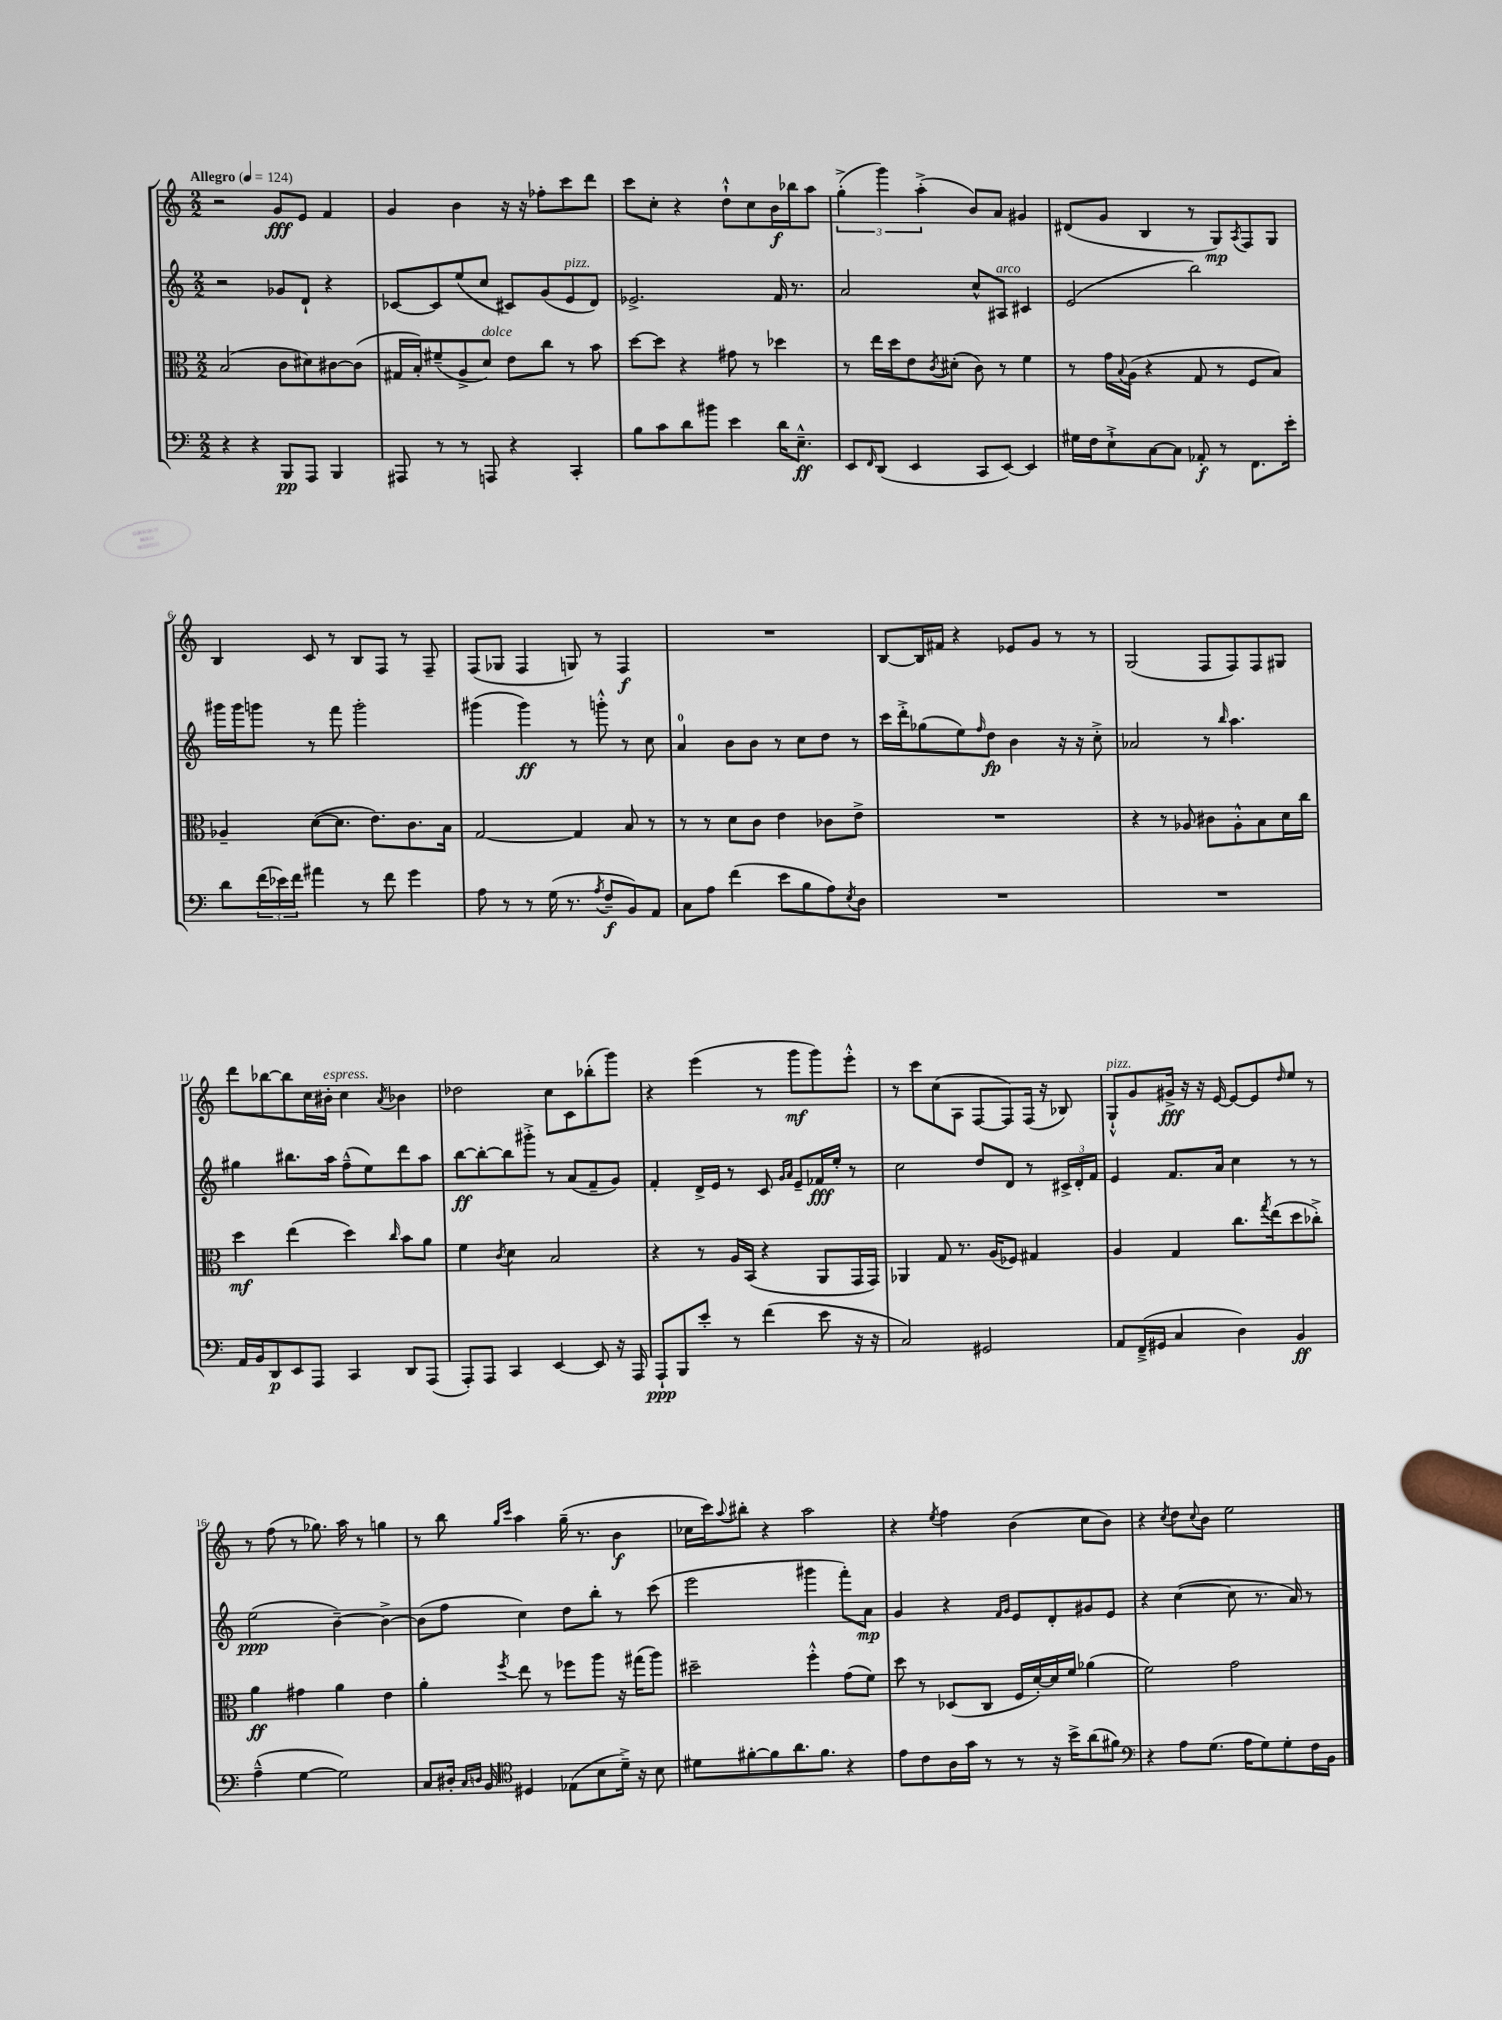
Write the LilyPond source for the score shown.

<<
\new StaffGroup <<
\new Staff = "s0" {
    \clef treble \key c \major \numericTimeSignature \time 2/2 \tempo "Allegro" 4 = 124
    r2 g'8\fff e'8 f'4 |
    g'4 b'4 r16 r16 fes''8-. c'''8 d'''8 |
    c'''8 c''8-. r4 d''8-!-^ c''8 b'16\f bes''16 a''8 |
    \tuplet 3/2 { g''4-.->( g'''4) a''4-.->( } b'8) a'8 gis'4 |
    dis'8( g'8 b4 r8 g8\mp) \acciaccatura { a8 } f8 g8 |
    b4 c'8 r8 b8 f8 r8 f8-- |
    f8( ges8 f4 g8) r8 f4\f |
    R1 |
    b8~ b16 fis'16 r4 ees'8 g'8 r8 r8 |
    g2( f8 f8) f8 gis8 |
    d'''8 bes''8~ bes''8 c''16 bis'16-.^\markup { \italic "espress." } c''4 \acciaccatura { a'8 } bes'4 |
    des''2 c''8 c'8 bes''8-.( g'''8) |
    r4 e'''4( r8 g'''8\mf g'''8) e'''8-.-^ |
    r8 c'''8 c''8( a8 f8~ f8) f16( r16 bes8) |
    g8-!-^^\markup { \italic "pizz." } g'8 gis'16->\fff r16 r16 e'16~ e'8~ e'8 \grace { d''16 } e''8 r8 |
    r8 f''8( r8 ges''8.) a''16 r8 g''4 |
    r8 b''8 \grace { g''16 c'''16 } a''4 g''16--( r8. b'4\f |
    ces''16 c'''16) \appoggiatura { a''8 } bis''8-. r4 a''2 |
    r4 \acciaccatura { e''8 } f''4 b'4( c''8 b'8) |
    r4 \acciaccatura { c''8 } d''8 \appoggiatura { c''8 } b'8 e''2 \bar "|." |
}
\new Staff = "s1" {
    \clef treble \key c \major \numericTimeSignature \time 2/2
    r2 ges'8 d'8-! r4 |
    ces'8~ ces'8 e''8( c''8 cis'8) g'8( e'8^\markup { \italic "pizz." } d'8) |
    ees'2.-> f'16 r8. |
    a'2 c''8-^ ais8^\markup { \italic "arco" } cis'4 |
    e'2( b''2) |
    gis'''16 gis'''16 g'''8 r8 f'''8 g'''2-. |
    gis'''4( gis'''4\ff) r8 g'''8-.-^ r8 c''8 |
    a'4-0 b'8 b'8 r8 c''8 d''8 r8 |
    c'''16 d'''16-.-> ges''8( e''8) \grace { f''16 } d''8\fp b'4 r16 r16 c''8-.-> |
    aes'2 r8 \grace { b''16 } a''4. |
    gis''4 bis''8. a''16 f''8---^( e''8) d'''8 a''8 |
    b''8~\ff b''8~-. b''8 gis'''8-.-> r8 a'8( f'8-- g'8) |
    f'4-. d'16-> e'16 r8 c'8 \grace { g'16 a'16 } e'8-- fes'16\fff e''16-. r8 |
    c''2 d''8 d'8 r8 \tuplet 3/2 { cis'16-> d'16-. f'16 } |
    e'4 f'8. a'16 c''4 r8 r8 |
    e''2\ppp( b'4~--) b'4~-> |
    b'8( f''8 c''4) d''8 b''8-. r8 c'''8( |
    e'''2 gis'''4 f'''8-.) a'8\mp |
    g'4 r4 \grace { f'16 g'16 } e'8 d'8-. gis'8 e'8 |
    r4 c''4~( c''8 r8. a'16) r8 \bar "|." |
}
\new Staff = "s2" {
    \clef alto \key c \major \numericTimeSignature \time 2/2
    b2( c'8 dis'8) cis'8~ cis'8( |
    gis16 b16-.) fis'8--( a8-> d'8^\markup { \italic "dolce" }) e'8 c''8 r8 b'8 |
    d''8~ d''8 r4 gis'8 r8 des''4 |
    r8 e''16 d''16 e'8 \acciaccatura { c'8 } dis'8-.( c'8) r8 f'4 |
    r8 g'16 \appoggiatura { b8 } a16( r4 g8 r8 f8 b8) |
    aes4-- d'8~( d'8. e'8.) c'8. b16 |
    g2~ g4 b8 r8 |
    r8 r8 d'8 c'8 e'4 ces'8 e'8-> |
    R1 |
    r4 r8 aes8 cis'8 aes8-.-^ b8 d'16 c''16 |
    d''4\mf e''4( d''4) \grace { c''16 } b'8 a'8 |
    f'4 \acciaccatura { c'8 } d'4 b2 |
    r4 r8 a16 b,16( r4 a,8 g,16 g,16) |
    aes,4 g8 r8. a16( fes8) gis4 |
    a4 g4 c''8. \acciaccatura { g''8 } e''16( d''8 ces''8-.->) |
    a'4\ff gis'4 a'4 e'4 |
    a'4-. \acciaccatura { f''8 } e''8 r8 fes''8 a''8 r16 gis''16( a''8) |
    dis''2-- f''4-.-^ g'8( f'8) |
    d''8 r8 des8( c8 f16 d'16~-.) d'16 f'16 aes'4( |
    f'2) g'2 \bar "|." |
}
\new Staff = "s3" {
    \clef bass \key c \major \numericTimeSignature \time 2/2
    r4 r4 b,,8\pp a,,8 b,,4 |
    ais,,8 r8 r8 a,,8 r4 c,4-. |
    b8 c'8 d'8 bis'8 e'4 d'16 e8.---^\ff |
    e,8 \grace { f,16 } d,8( e,4 c,8 e,8~) e,4 |
    gis16 f16 e8-!-> c8~ c8 aes,8-.\f r8 f,8. e'16-. |
    d'8 \tuplet 3/2 { f'16( ees'16) f'16 } ais'4 r8 f'8 g'4 |
    a8 r8 r8 g16( r8. \acciaccatura { a8 } f8--\f b,8) a,8 |
    c8 a8 f'4( e'8 b8 a8) \acciaccatura { e8 } d8 |
    R1 |
    R1 |
    a,16 b,16 d,8\p e,8 a,,8 c,4 d,8 a,,8( |
    a,,8-.) a,,8 c,4 e,4~ e,8 r16 a,,16 |
    a,,8-!\ppp b,,8 e'8-. r8 f'4( e'8 r16 r16 |
    c2) gis,2 |
    a,8 f,16--->( gis,16 c4 d4) b,4\ff |
    a4---^( g4~ g2) |
    c8 dis16-. \grace { c16 d16 } b,16 \clef tenor dis4 ees8( b8 d'16--->) r16 b8 |
    dis'8 fis'8~-. fis'8 a'8. fis'8. r4 |
    e'8 c'8 a16 g'16 r8 r8 r16 b'16-> a'8( fis'8) |
    \clef bass r4 a8 g8.( a16 g8) g8-. f16 b,16 \bar "|." |
}
>>
>>
